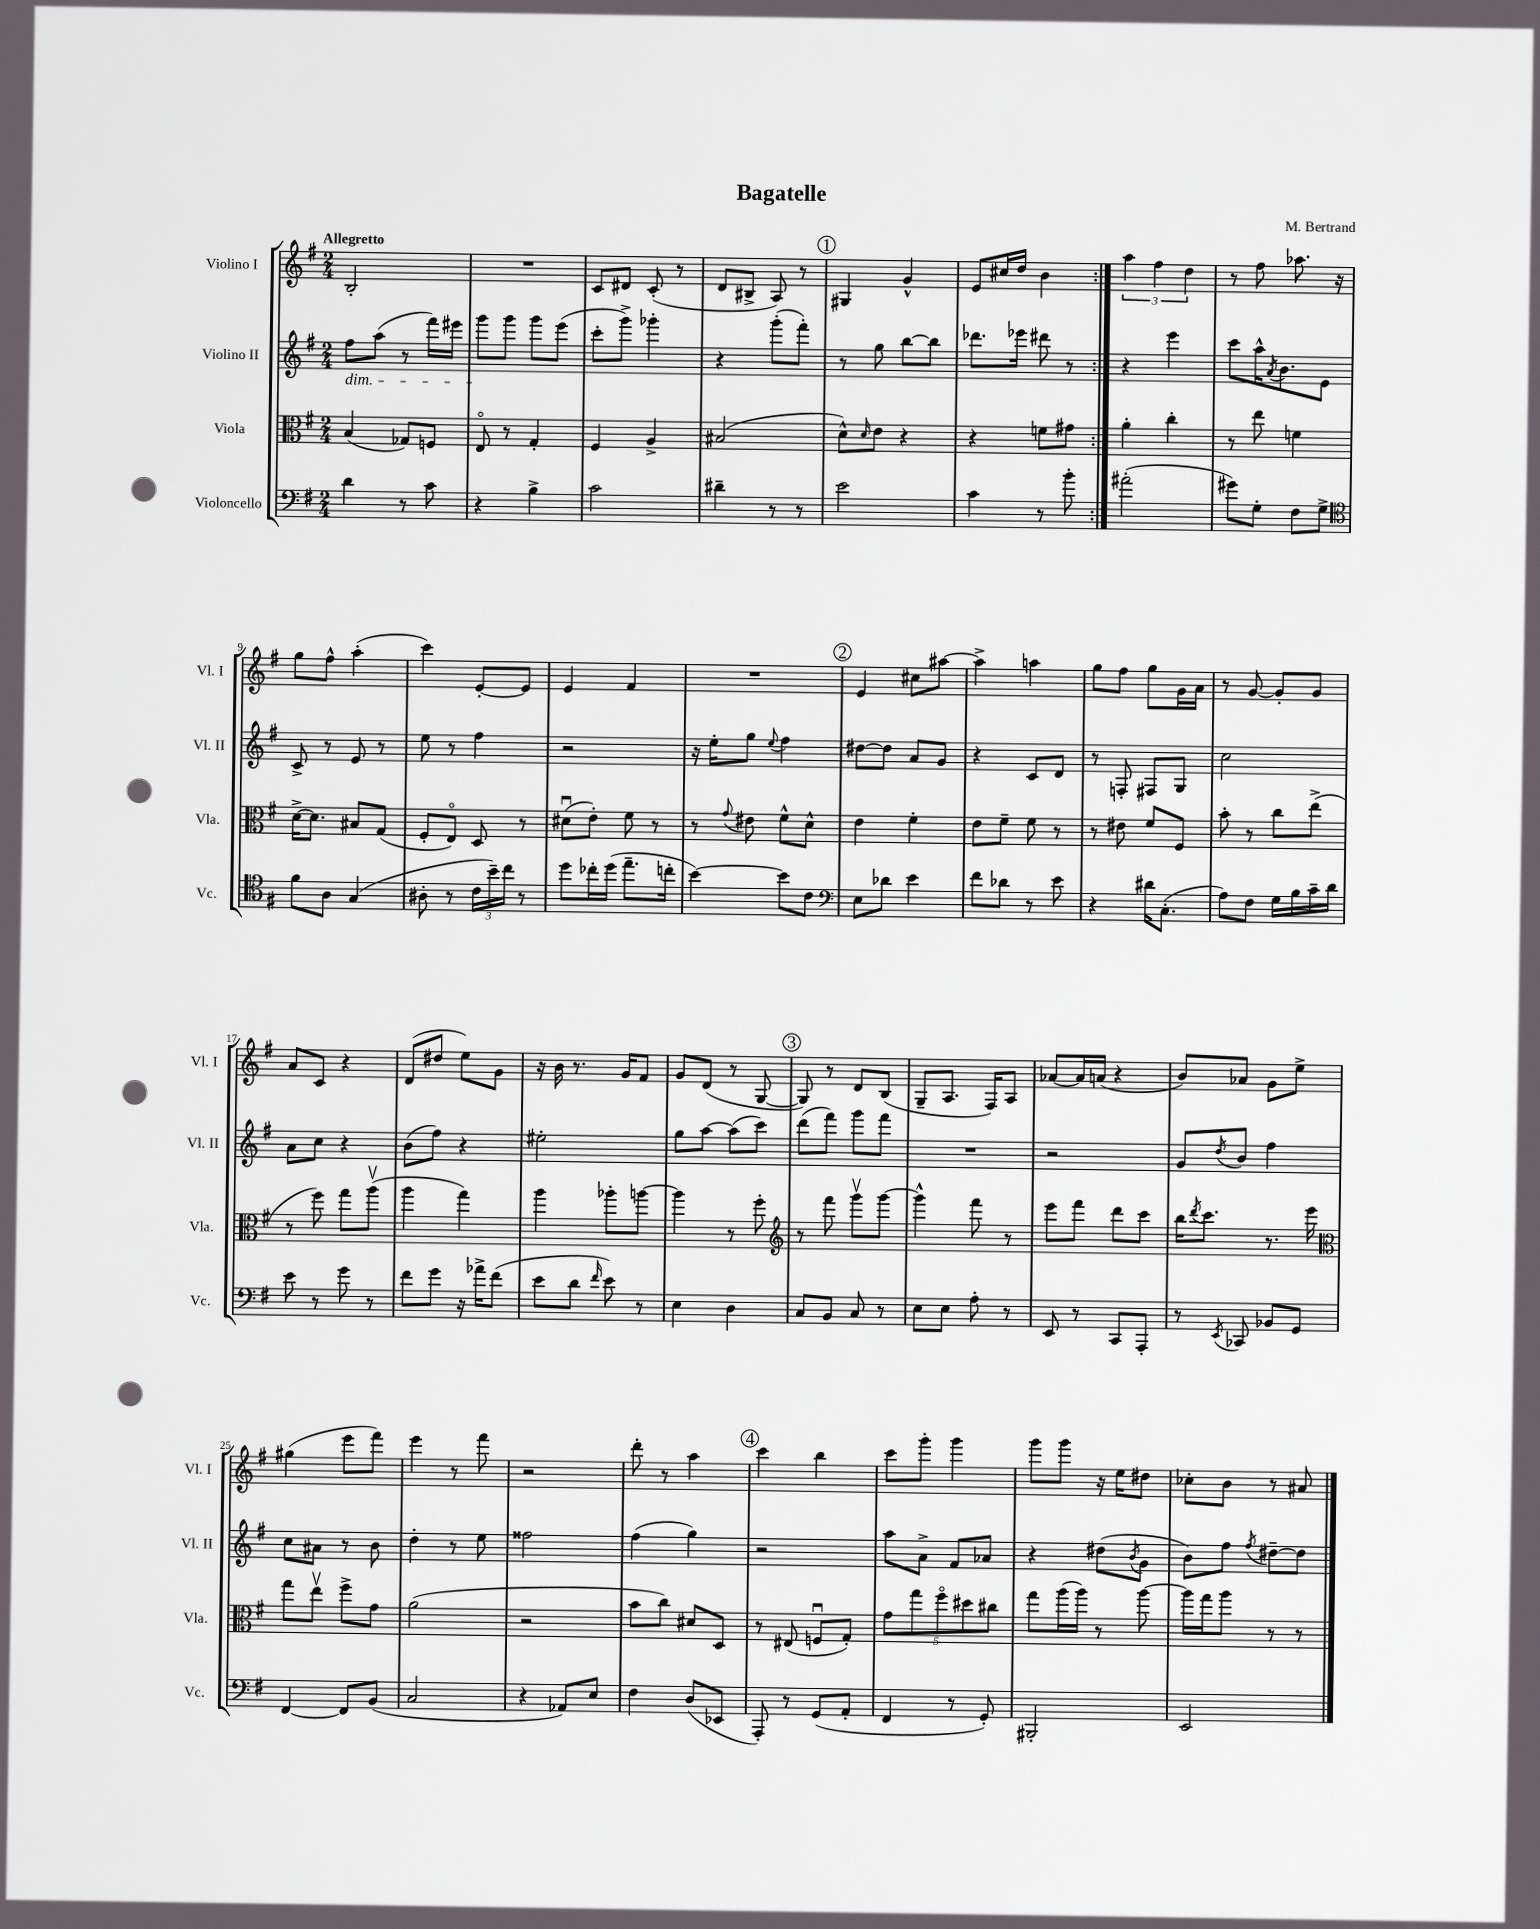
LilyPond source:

\header { title = "Bagatelle" composer = "M. Bertrand" }
<<
\new StaffGroup <<
\new Staff = "s0" \with { instrumentName = "Violino I" shortInstrumentName = "Vl. I" } {
    \clef treble \key g \major \numericTimeSignature \time 2/4 \tempo "Allegretto"
    \repeat volta 2 { b2-. |
    R2 |
    c'8 dis'8 c'8-.( r8 |
    d'8 bis8-> a8) r8 |
    \mark \markup { \circle "1" } gis4 g'4-^ |
    e'8 cis''16 d''16 b'4 | }
    \tuplet 3/2 { a''4 fis''4 d''4 } |
    r8 fis''8 aes''8. r16 |
    g''8 fis''8-^ a''4-.( |
    c'''4) e'8~-. e'8 |
    e'4 fis'4 |
    R2 |
    \mark \markup { \circle "2" } e'4 cis''8 ais''8~ |
    ais''4-> a''4 |
    g''8 fis''8 g''8 g'16 a'16 |
    r8 g'8~ g'8-. g'8 |
    a'8 c'8 r4 |
    d'8( dis''8 e''8) g'8 |
    r16 b'16 r8. g'16 fis'8 |
    g'8 d'8( r8 g8~ |
    \mark \markup { \circle "3" } g8) r8 d'8 b8( |
    g8-- a8. fis16) a8 |
    aes'8~ aes'16 a'16( r4 |
    b'8) aes'8 g'8 e''8-> |
    gis''4( e'''8 fis'''8) |
    e'''4 r8 fis'''8 |
    r2 |
    d'''8-. r8 a''4 |
    \mark \markup { \circle "4" } c'''4 b''4 |
    c'''8 g'''8-. g'''4 |
    g'''8 g'''8 r16 e''16 dis''8 |
    ces''8-. b'8 r8 ais'8 \bar "|." |
}
\new Staff = "s1" \with { instrumentName = "Violino II" shortInstrumentName = "Vl. II" } {
    \clef treble \key g \major \numericTimeSignature \time 2/4
    \repeat volta 2 { fis''8\dim a''8( r8 fis'''16) eis'''16 |
    g'''8\! g'''8 g'''8 e'''8( |
    c'''8-. g'''8->) ges'''4-. |
    r4 g'''8-.( fis'''8-.) |
    \mark \markup { \circle "1" } r8 g''8 b''8~ b''8 |
    des'''8. ees'''16 dis'''8 r8 | }
    r4 e'''4 |
    c'''8 a''16-^ \acciaccatura { a'8 } b'8. e'8 |
    c'8-> r8 e'8 r8 |
    e''8 r8 fis''4 |
    r2 |
    r16 e''16-. g''8 \appoggiatura { e''8 } fis''4 |
    \mark \markup { \circle "2" } dis''8~ dis''8 a'8 g'8 |
    r4 c'8 d'8 |
    r8 f8-. fis8 g8 |
    c''2 |
    a'8 c''8 r4 |
    b'8( fis''8) r4 |
    eis''2-. |
    g''8 a''8~ a''8( c'''8) |
    \mark \markup { \circle "3" } d'''8( fis'''8) g'''8 fis'''8 |
    R2 |
    r2 |
    g'8 \acciaccatura { d''8 } b'8 fis''4 |
    c''8 ais'8 r8 b'8 |
    d''4-. r8 e''8 |
    fisis''2 |
    fis''4( g''4) |
    \mark \markup { \circle "4" } r2 |
    a''8 a'8-> fis'8 aes'8 |
    r4 dis''8( \acciaccatura { b'8 } g'8 |
    b'8) fis''8 \acciaccatura { fis''8 } dis''8~-- dis''8 \bar "|." |
}
\new Staff = "s2" \with { instrumentName = "Viola" shortInstrumentName = "Vla." } {
    \clef alto \key g \major \numericTimeSignature \time 2/4
    \repeat volta 2 { b4( ges8) f8 |
    e8\flageolet r8 g4-. |
    fis4 a4-> |
    bis2( |
    \mark \markup { \circle "1" } d'8-^) \grace { d'16 } e'8 r4 |
    r4 f'8 gis'8 | }
    a'4-. c''4-. |
    r8 e''8 f'4 |
    d'16~-> d'8. bis8 g8( |
    fis8-. e8\flageolet) d8 r8 |
    dis'8\downbow( e'8-.) fis'8 r8 |
    r8 \appoggiatura { g'8 } eis'8 fis'8-^ d'8-^ |
    \mark \markup { \circle "2" } e'4 fis'4-. |
    e'8 fis'8-- fis'8 r8 |
    r8 eis'8 fis'8 fis8 |
    b'8-. r8 c''8 e''8->( |
    r8 fis''8) g''8 a''8\upbow( |
    a''4 g''4) |
    a''4 aes''8-. a''8~ |
    a''4 r8 fis''8-. |
    \mark \markup { \circle "3" } \clef treble r8 fis'''8 g'''8\upbow g'''8~ |
    g'''4-^ fis'''8 r8 |
    e'''8 fis'''8 d'''8 c'''8 |
    b''16 \acciaccatura { d'''8 } c'''8. r8. e'''16 |
    \clef alto g''8 e''8\upbow fis''8-> g'8 |
    a'2( |
    r2 |
    b'8 c''8) dis'8 d8 |
    \mark \markup { \circle "4" } r8 eis8( f8\downbow g8-.) |
    \tuplet 5/4 { g'8 g''8 fis''8\flageolet dis''8 cis''8 } |
    g''8 a''16( a''16) r8 a''8~ |
    a''16 g''16 a''8 r8 r8 \bar "|." |
}
\new Staff = "s3" \with { instrumentName = "Violoncello" shortInstrumentName = "Vc." } {
    \clef bass \key g \major \numericTimeSignature \time 2/4
    \repeat volta 2 { d'4 r8 c'8 |
    r4 b4-> |
    c'2 |
    dis'4-- r8 r8 |
    \mark \markup { \circle "1" } e'2 |
    c'4 r8 b'8-. | }
    ais'2-.( |
    gis'8) g8-. fis8 g8-> |
    \clef tenor fis'8 a8 g4( |
    ais8-. r8 \tuplet 3/2 { c'16 b'16--) c''16 } r8 |
    d''8 ces''16-. d''16( e''8.-- c''16-. |
    b'4~) b'8 c'8 |
    \mark \markup { \circle "2" } \clef bass e8 des'8 e'4 |
    fis'8 des'8 r8 e'8 |
    r4 dis'16 c8.-.( |
    a8) fis8 g16 b16 c'16-- d'16 |
    e'8 r8 g'8 r8 |
    fis'8 g'8 r16 aes'16-> fis'8( |
    e'8 d'8 \grace { fis'16 } e'8) r8 |
    e4 d4 |
    \mark \markup { \circle "3" } c8 b,8 c8 r8 |
    e8 e8 a8-. r8 |
    e,8 r8 c,8 a,,8-. |
    r8 \acciaccatura { e,8 } ces,8 bes,8 g,8 |
    fis,4~ fis,8 b,8( |
    c2 |
    r4 aes,8) e8 |
    fis4 d8( ees,8 |
    \mark \markup { \circle "4" } a,,8-.) r8 g,8( a,8-. |
    fis,4 r8 g,8-.) |
    bis,,2-. |
    e,2 \bar "|." |
}
>>
>>
